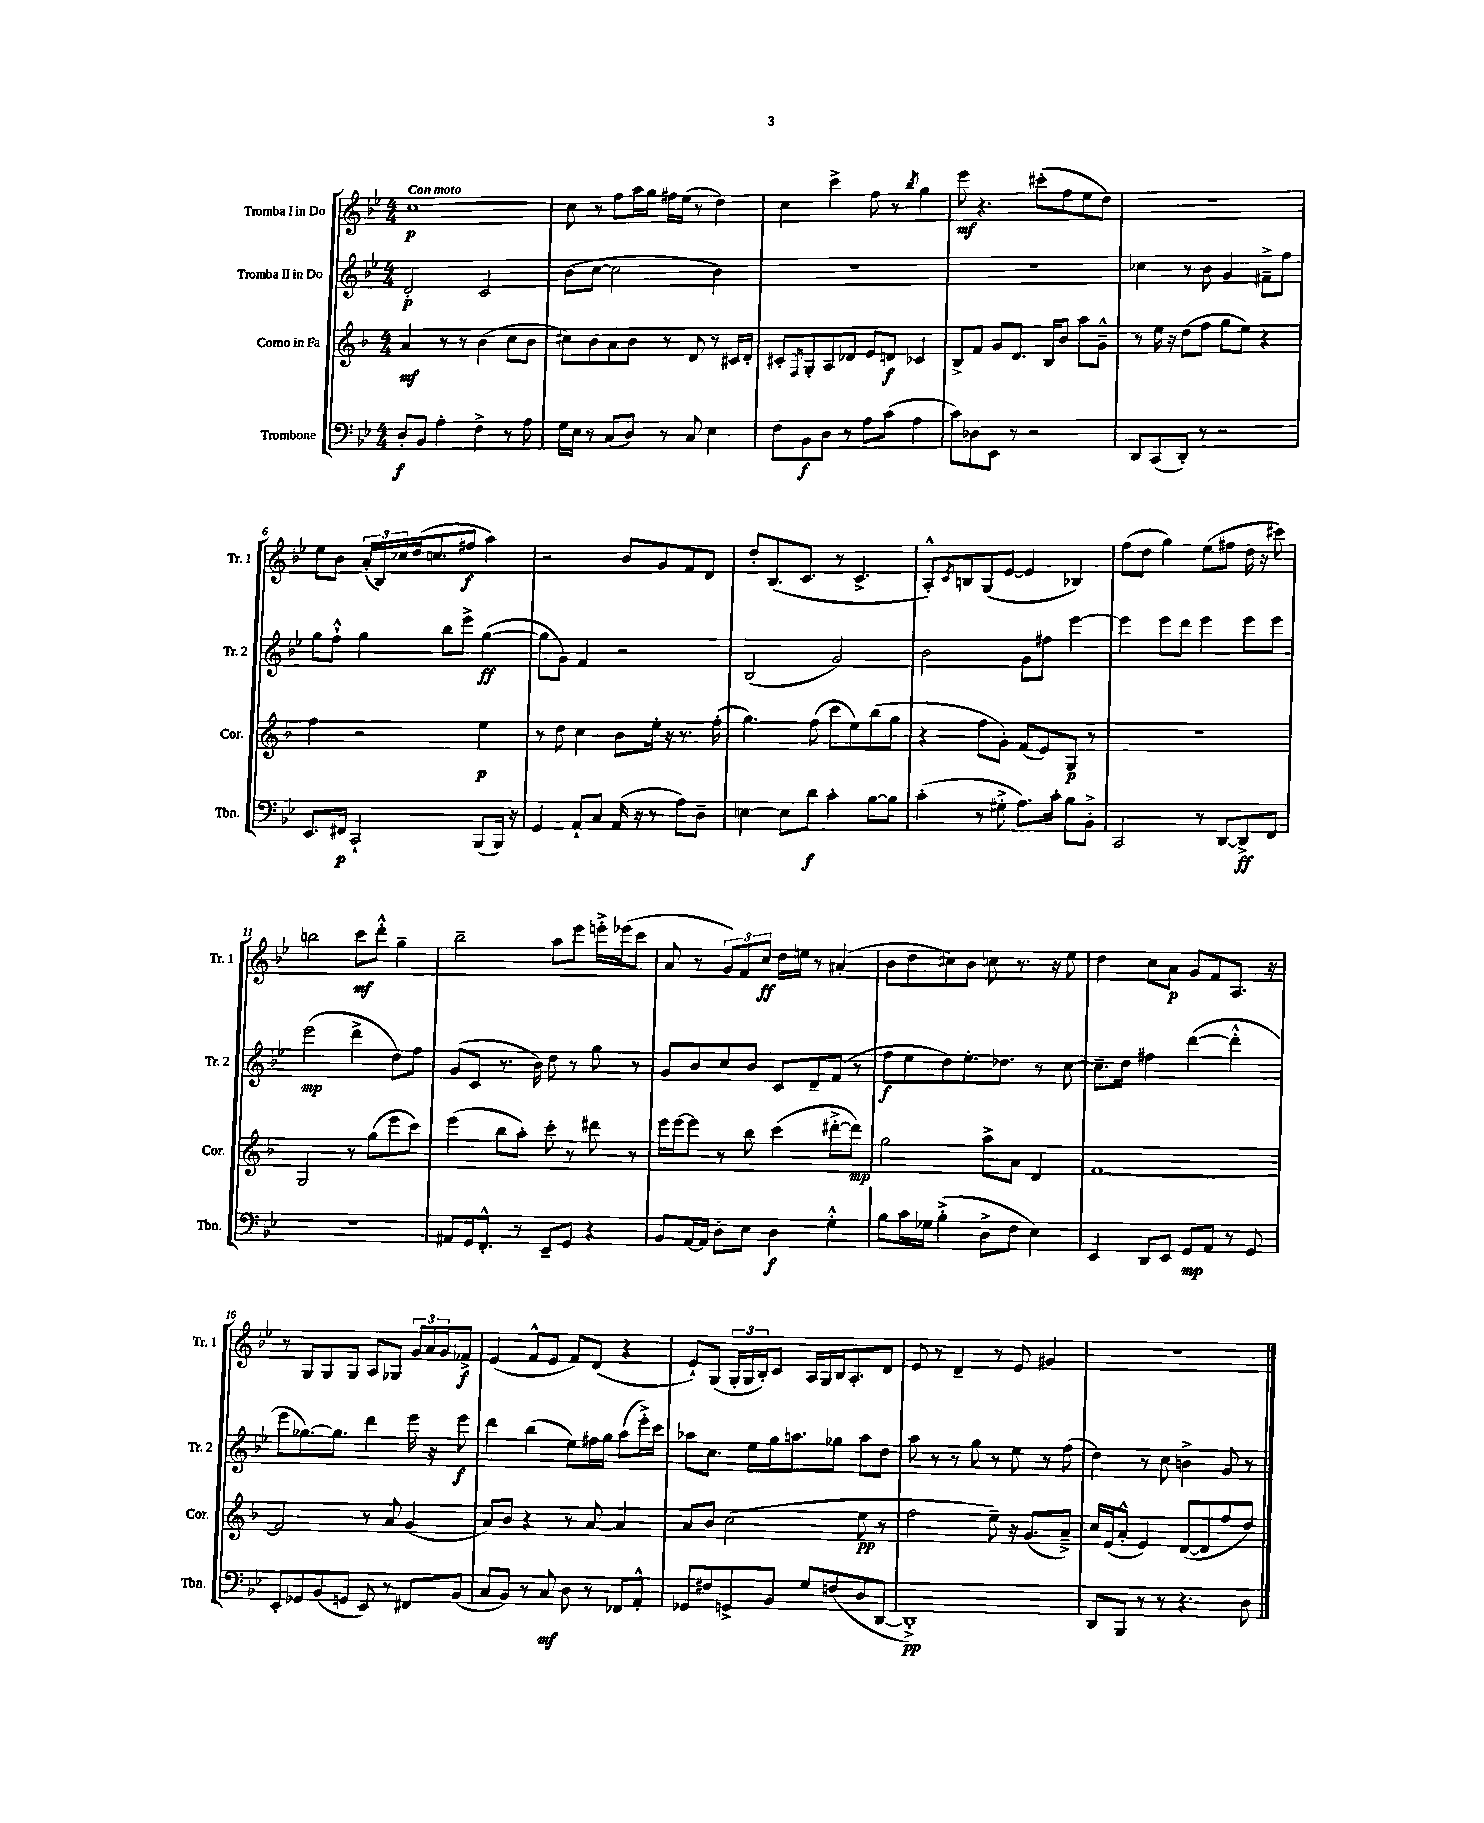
<<
\new StaffGroup <<
\new Staff = "s0" \with { instrumentName = "Tromba I in Do" shortInstrumentName = "Tr. 1" } {
    \clef treble \key bes \major \numericTimeSignature \time 4/4 \tempo "Con moto"
    c''1~\p |
    c''8 r8 f''8 a''16 g''16 fis''16 ees''16( r8 d''4) |
    c''4 c'''4-> f''8 r8 \acciaccatura { bes''8 } g''4 |
    ees'''8\mf r4. cis'''8-.( f''8 ees''8 d''8) |
    R1 |
    ees''8 bes'8 \tuplet 3/2 { a'16-.( bes16) ces''16 } d''16( c''8. fis''8\f a''4) |
    r2 bes'8 g'8 f'8 d'8 |
    d''8-. bes8.( c'8. r8 c'4.-> |
    a8-.-^) \acciaccatura { c'8 } b8 g8( ees'8~ ees'4 bes4) |
    f''8( d''8 g''4) ees''8( fis''8 d''16 r16 cis'''8) |
    b''2 c'''8\mf d'''8-.-^ g''4-- |
    bes''2-- a''8 ees'''8 e'''16-.-> ees'''16( c'''8 |
    a'8 r8 \tuplet 3/2 { g'8) f'8 c''8\ff } d''16 e''16 r8 ais'4-.( |
    bes'8 d''8 cis''8) bes'8 c''8 r8. r16 ees''8 |
    d''4 c''8 a'8\p g'8 f'8 a8. r16 |
    r8 g8 g8 g8 a8 ges8 \tuplet 3/2 { g'16 a'16 g'16 } fes'8->\f |
    ees'4( f'8-^ ees'8 f'8) d'8( r4 |
    ees'8-!) g8( \tuplet 3/2 { g16-. g16 bes16-.) } c'8 a16 g16 bes16 a8.-. d'8 |
    ees'8 r8 d'4-- r8 ees'8 gis'4 |
    R1 \bar "|." |
}
\new Staff = "s1" \with { instrumentName = "Tromba II in Do" shortInstrumentName = "Tr. 2" } {
    \clef treble \key bes \major \numericTimeSignature \time 4/4
    d'2-.\p c'2 |
    bes'8( c''8~ c''2 bes'4) |
    R1 |
    R1 |
    ces''4 r8 bes'8 g'4 fis'8---> f''8 |
    g''8 f''8-!-^ g''4 bes''8 ees'''8-> g''4~\ff( |
    g''8 g'8) f'4 r2 |
    bes2( g'2) |
    bes'2 g'8 fis''8 ees'''4~ |
    ees'''4 ees'''8 d'''8 ees'''4 ees'''8 ees'''8 |
    ees'''2\mp( d'''4-> d''8) f''8 |
    g'8( c'8 r8. bes'16) d''8 r8 g''8 r8 |
    g'8 bes'8 c''8 bes'8 c'8 d'8-- f'8( r8 |
    f''8\f ees''8 d''8) ees''8.-. des''8. r8 c''8~ |
    c''8.-- d''16 fis''4 d'''4~( d'''4-.-^ |
    ees'''8 ges''8.~) ges''8. d'''4 ees'''16 r16 ees'''8\f |
    d'''4 bes''4( ees''8) fis''16 g''16 a''8( ees'''16-.->) c'''16 |
    aes''8 c''8. ees''16 g''16 a''8. ges''8 a''8 d''8 |
    a''8 r8 r8 g''8 r8 ees''8 r8 f''8( |
    d''4) r8 c''8 b'4-> g'8 r8 \bar "|." |
}
\new Staff = "s2" \with { instrumentName = "Corno in Fa" shortInstrumentName = "Cor." } {
    \clef treble \key f \major \numericTimeSignature \time 4/4
    a'4\mf r8 r8 bes'4( c''8 bes'8 |
    cis''8) bes'8 a'8 bes'8 r8 d'8 r8 cis'16 d'16-. |
    cis'8-. \acciaccatura { f8 } g8-. a8 des'8 e'8 d'8\f ces'4 |
    bes8-> f'8 g'8 d'8. bes16 bes'8 a''8 g'8---^ |
    r8 e''16 r16 d''8( f''8 g''8 e''8) r4 |
    f''4 r2 e''4\p |
    r8 d''8 c''4 bes'8 e''16-. r16 r8. f''16-.( |
    g''4.) f''8( c'''8 e''8) bes''8( g''8 |
    r4 f''8 g'8-.) f'8( e'8) g8\p r8 |
    R1 |
    g2 r8 g''8( e'''8 c'''8) |
    e'''4( bes''8 a''8-.) c'''8-. r8 dis'''8 r8 |
    e'''16 e'''16~ e'''8 r8 bes''8 c'''4( dis'''8~-.-> dis'''8\mp) |
    g''2 a''8-> a'8 d'4 |
    f'1~ |
    f'2 r8 a'8 g'4( |
    a'8) bes'8 r4 r8 a'8~ a'4 |
    a'8 bes'8 c''2( e''8\pp r8 |
    f''2 e''8--) r16 g'8.( a'8--->) |
    c''16 e'16( a'8-.-^ e'4) d'8~( d'8 f''8 d''8) \bar "|." |
}
\new Staff = "s3" \with { instrumentName = "Trombone" shortInstrumentName = "Tbn." } {
    \clef bass \key bes \major \numericTimeSignature \time 4/4
    d8-.\f bes,8 a4-. f4-> r8 a8 |
    g16 ees16 r8 c8( d8) r8 c8 ees4 |
    f8 bes,8\f d8 r8 a8 c'8( a4 |
    c'8) des8 ees,8 r8 r2 |
    d,8 c,8( d,8-.) r8 r2 |
    ees,8. fis,16\p c,2-! bes,,8( bes,,16) r16 |
    g,4 a,8-! c8 a,16( r16 r8 a8) d8-- |
    e4~ e8 d'8\f c'4-. bes8~ bes8 |
    c'4-.( r8 gis8-.-> a8.) c'16-. bes8 bes,8-.-> |
    c,2 r8 d,8~ d,8->\ff f,8 |
    r1 |
    ais,8 g,16 f,8.-.-^ r8 ees,8-- g,8 r4 |
    bes,8 a,16~ a,16 d8-. ees8 d4\f g4-.-^ |
    bes8 c'16 ges16 bes4-.->( d8-> f8 ees4) |
    ees,4 d,8 ees,8 g,8\mp a,8 r8 g,8 |
    ees,8-. ges,8 bes,8( g,8 ees,8) r8 fis,8 bes,8( |
    c8 bes,8) r8 c8\mf d8 r8 fes,8 a,8-.-^ |
    ges,8 fis8 g,8-> bes,8 g8 f8( d8 d,8~ |
    d,1-.->\pp) |
    d,8 bes,,8 r8 r8 r4. d8 \bar "|." |
}
>>
>>
